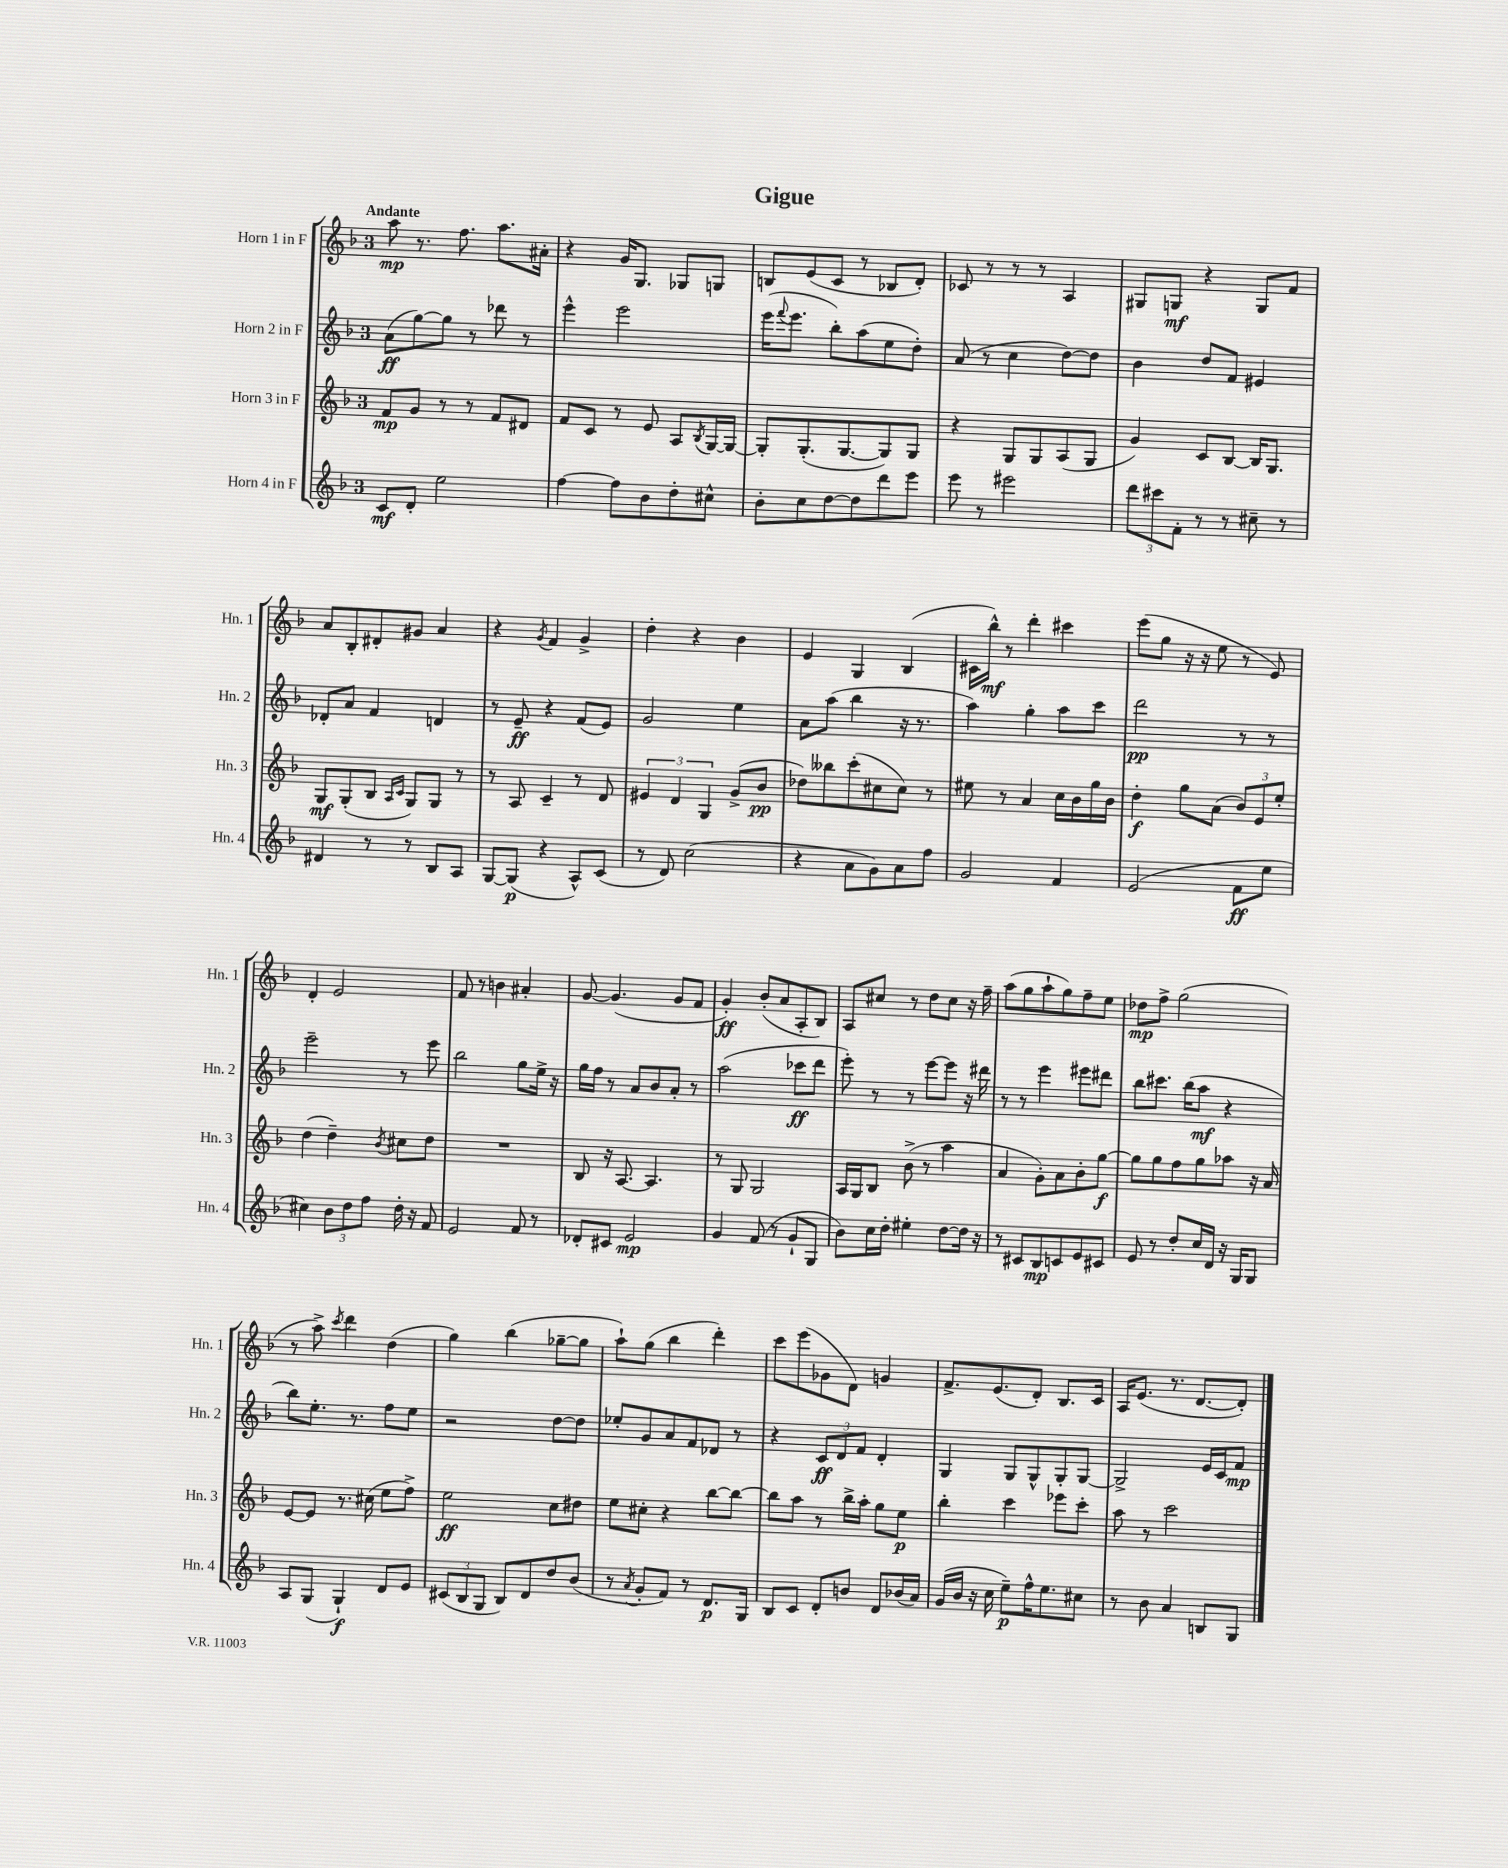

**kern	**dynam	**kern	**dynam	**kern	**dynam	**kern	**dynam
*part4	*part4	*part3	*part3	*part2	*part2	*part1	*part1
*staff4	*staff4	*staff3	*staff3	*staff2	*staff2	*staff1	*staff1
*I"Horn 4 in F	*	*I"Horn 3 in F	*	*I"Horn 2 in F	*	*I"Horn 1 in F	*
*I'Hn. 4	*	*I'Hn. 3	*	*I'Hn. 2	*	*I'Hn. 1	*
*clefG2	*	*clefG2	*	*clefG2	*	*clefG2	*
*k[b-]	*	*k[b-]	*	*k[b-]	*	*k[b-]	*
*M3/4	*	*M3/4	*	*M3/4	*	*M3/4	*
=1	=1	=1	=1	=1	=1	=1	=1
!	!	!	!	!	!	!LO:TX:a:B:t=Andante	!
8c/L	mf	8f/L	mp	(8a\L	ff	8aa\	mp
8d'/J	.	8g/J	.	[8gg\)	.	8.r	.
2ee\	.	8r	.	8gg\J]	.	.	.
.	.	.	.	.	.	8.ff\	.
.	.	8r	.	8r	.	.	.
.	.	8f/L	.	8ddd-X\	.	8.aa\L	.
.	.	8d#X/J	.	8r	.	.	.
.	.	.	.	.	.	16a#X'\Jk	.
=2	=2	=2	=2	=2	=2	=2	=2
[4ff\	.	8f/L	.	4eee^^\	.	4r	.
.	.	8c/J	.	.	.	.	.
8ff\L]	.	8r	.	2eee\	.	16g/KL	.
.	.	.	.	.	.	8.G/J	.
8b-\	.	8e/	.	.	.	.	.
8dd'\	.	8A/L	.	.	.	8G-X/L	.
.	.	8qB-/	.	.	.	.	.
8cc#X^^\J	.	[16G/L	.	.	.	8Gn/J	.
.	.	16G/JJ_	.	.	.	.	.
=3	=3	=3	=3	=3	=3	=3	=3
8b-'\L	.	8G'/L]	.	(16eee\KL	.	8Bn/L	.
.	.	.	.	8qqfff/	.	.	.
.	.	.	.	8.eee\J	.	.	.
8cc\	.	(8.G'/	.	.	.	(8e/	.
[8dd\	.	.	.	8bb-'\L)	.	8c/J	.
.	.	[8.G/	.	.	.	.	.
8dd\]	.	.	.	(8aa\	.	8r	.
8ddd\	.	8G/])	.	8ee\	.	8B-X/L	.
8eee\J	.	8G/J	.	8dd'\J)	.	8d'/J)	.
=4	=4	=4	=4	=4	=4	=4	=4
8eee\	.	4r	.	(8a/	.	8c-X/	.
8r	.	.	.	8r	.	8r	.
2eee#X\	.	8G/L	.	4cc\	.	8r	.
.	.	8G/	.	.	.	8r	.
.	.	(8A/	.	[8dd\L)	.	4A/	.
.	.	8G/J	.	8dd\J]	.	.	.
=5	=5	=5	=5	=5	=5	=5	=5
12ddd\L	.	4g/)	.	4b-\	.	8G#X/L	.
12ccc#X\	.	.	.	.	.	.	.
.	.	.	.	.	.	8Gn/J	mf
12f'\J	.	.	.	.	.	.	.
8r	.	8c/L	.	8dd/L	.	4r	.
8r	.	[8B-/J	.	8f/J	.	.	.
8cc#X~\	.	16B-/KL]	.	4e#X/	.	8G/L	.
.	.	8.G/J	.	.	.	.	.
8r	.	.	.	.	.	8f/J	.
!!LO:LB:g=z
=6	=6	=6	=6	=6	=6	=6	=6
4d#X/	.	8G/L	mf	8d-X'/L	.	8a/L	.
.	.	(8G'/	.	8a/J	.	8B-'/	.
8r	.	8B-/J	.	4f/	.	8d#X'/	.
.	.	16qqA/LL	.	.	.	.	.
.	.	16qqc/JJ	.	.	.	.	.
8r	.	8G/L)	.	.	.	8g#X/J	.
8B-/L	.	8G/J	.	4dn/	.	4a/	.
8A/J	.	8r	.	.	.	.	.
=7	=7	=7	=7	=7	=7	=7	=7
[8G/L	.	8r	.	8r	.	4r	.
(8G/J]	p	8A/	.	8e~/	ff	.	.
.	.	.	.	.	.	8qg/	.
4r	.	4c~/	.	4r	.	4f/	.
8A^^/L)	.	8r	.	(8f/L	.	4g^/	.
(8c/J	.	8d/	.	8e/J)	.	.	.
=8	=8	=8	=8	=8	=8	=8	=8
8r	.	6e#X/	.	2g/	.	4dd'\	.
8d/)	.	.	.	.	.	.	.
.	.	6d/	.	.	.	.	.
(2cc\	.	.	.	.	.	4r	.
.	.	6G/	.	.	.	.	.
.	.	(8g^/L	.	4ee\	.	4b-\	.
.	.	8b-/J	pp	.	.	.	.
=9	=9	=9	=9	=9	=9	=9	=9
4r	.	8dd-X\L)	.	8a\L	.	4e/	.
.	.	8bb--X\	.	(8aa\J	.	.	.
8a\L	.	(8ccc'\	.	4bb-\	.	4G/	.
8g\)	.	8cc#X\	.	.	.	.	.
8a\	.	8cc#\J)	.	16r	.	(4B-/	.
.	.	.	.	8.r	.	.	.
8ff\J	.	8r	.	.	.	.	.
=10	=10	=10	=10	=10	=10	=10	=10
2g/	.	8ee#X\	.	4aa\)	.	16c#X\LL	.
.	.	.	.	.	.	16bb-^^\JJ)	mf
.	.	8r	.	.	.	8r	.
.	.	4a/	.	4gg'\	.	4ddd'\	.
4f/	.	16cc\LL	.	8aa\L	.	4ccc#X\	.
.	.	16b-\	.	.	.	.	.
.	.	16gg\	.	8ccc\J	.	.	.
.	.	16b-\JJ	.	.	.	.	.
=11	=11	=11	=11	=11	=11	=11	=11
(2e/	.	4dd'\	f	2ddd\	pp	(8eee\L	.
.	.	.	.	.	.	8gg\J	.
.	.	8gg\L	.	.	.	16r	.
.	.	.	.	.	.	16r	.
.	.	(8a\J	.	.	.	8ee\	.
8f\L	ff	12b-/L)	.	8r	.	8r	.
.	.	12e/	.	.	.	.	.
8ee\J	.	.	.	8r	.	8e/)	.
.	.	12ee'/J	.	.	.	.	.
!!LO:LB:g=z
=12	=12	=12	=12	=12	=12	=12	=12
4cc#X\)	.	(4dd\	.	2eee~\	.	4d'/	.
12b-\L	.	4dd~\)	.	.	.	2e/	.
12dd\	.	.	.	.	.	.	.
12ff\J	.	.	.	.	.	.	.
.	.	8qb-/	.	.	.	.	.
16dd'\	.	8cc#X\L	.	8r	.	.	.
16r	.	.	.	.	.	.	.
8f/	.	8dd\J	.	8eee\	.	.	.
=13	=13	=13	=13	=13	=13	=13	=13
2e/	.	2.r	.	2bb-\	.	8f/	.
.	.	.	.	.	.	8r	.
.	.	.	.	.	.	4bn\	.
8f/	.	.	.	8gg\L	.	4a#X'/	.
8r	.	.	.	16ee^\Jk	.	.	.
.	.	.	.	16r	.	.	.
=14	=14	=14	=14	=14	=14	=14	=14
8d-X'/L	.	8B-/	.	16gg\LL	.	[8g/	.
.	.	.	.	16ff\JJ	.	.	.
8c#X/J	.	16r	.	8r	.	(4.g/]	.
.	.	[8.A/	.	.	.	.	.
2e/	mp	.	.	8a/L	.	.	.
.	.	4.A/]	.	8b-/	.	.	.
.	.	.	.	8a'/J	.	8g/L	.
.	.	.	.	8r	.	8f/J	.
=15	=15	=15	=15	=15	=15	=15	=15
4g/	.	8r	.	(2aa\	.	4g'/)	ff
.	.	8G/	.	.	.	.	.
(8f/	.	2G/	.	.	.	(8b-'/L	.
8r	.	.	.	.	.	8a/	.
8g`/L	.	.	.	8ccc-X\L	ff	8A'/	.
8G/J	.	.	.	8ddd\J	.	8B-/J)	.
=16	=16	=16	=16	=16	=16	=16	=16
8b-\L)	.	16A/LL	.	8eee'\)	.	8A/L	.
.	.	16G/J	.	.	.	.	.
16cc\L	.	8B-/J	.	8r	.	8cc#X/J	.
16dd'\JJ	.	.	.	.	.	.	.
4ee#X'\	.	(8b-^\	.	8r	.	8r	.
.	.	8r	.	[8eee\L	.	8dd\L	.
[8dd\L	.	4aa\	.	8eee\J]	.	8cc#\J	.
16dd\Jk]	.	.	.	16r	.	16r	.
16r	.	.	.	16ddd#X\	.	16ff~\	.
=17	=17	=17	=17	=17	=17	=17	=17
8r	.	4a/	.	8r	.	(8aa\L	.
8c#X/L	.	.	.	8r	.	8gg\	.
8B-/	mp	8g'\L)	.	4eee\	.	8aa`\	.
8cn/	.	8a\	.	.	.	8gg\)	.
8e/	.	8b-'\	.	8eee#X\L	.	8ff~\	.
8c#X/J	.	[8gg\J	f	8ddd#X\J	.	8ee\J	.
=18	=18	=18	=18	=18	=18	=18	=18
8e/	.	8gg\L]	.	8bb-\L	.	8dd-X\L	mp
8r	.	8gg\	.	8.ccc#X\J	.	8ff^\J	.
8dd'/L	.	8ff\	.	.	.	(2gg\	.
.	.	.	.	(16bb-\KL	.	.	.
16cc/L	.	8gg\	.	8aa\J	mf	.	.
16d/JJ	.	.	.	.	.	.	.
16r	.	8aa-X\J	.	4r	.	.	.
16G/KL	.	.	.	.	.	.	.
8G/J	.	16r	.	.	.	.	.
.	.	16a/	.	.	.	.	.
!!LO:LB:g=z
=19	=19	=19	=19	=19	=19	=19	=19
8A/L	.	[8e/L	.	8bb-\L)	.	8r	.
(8G/J	.	8e/J]	.	8.ee'\J	.	8aa^\)	.
.	.	.	.	.	.	8qccc/	.
4G`/)	f	8.r	.	.	.	4ddd\	.
.	.	.	.	8.r	.	.	.
.	.	(16cc#X\	.	.	.	.	.
8d/L	.	8ee\L	.	8ff\L	.	(4dd\	.
8e/J	.	8ff^\J)	.	8ee\J	.	.	.
=20	=20	=20	=20	=20	=20	=20	=20
(12c#X/L	.	2ee\	ff	2r	.	4gg\)	.
12B-/	.	.	.	.	.	.	.
12G/J	.	.	.	.	.	.	.
8B-/L)	.	.	.	.	.	(4bb-\	.
8d/	.	.	.	.	.	.	.
8dd/	.	8cc\L	.	[8dd\L	.	[8gg-X~\L	.
(8b-/J	.	8dd#X\J	.	8dd\J]	.	8gg-\J]	.
=21	=21	=21	=21	=21	=21	=21	=21
8r	.	8ee\L	.	8ee-X'/L	.	8aa`\L)	.
8qa/	.	.	.	.	.	.	.
8g'/L	.	8cc#X'\J	.	8g/	.	(8gg\J	.
8f/J)	.	4r	.	8a/	.	4bb-\	.
8r	.	.	.	8f/	.	.	.
8.d/L	p	[8bb-\L	.	8d-X/J	.	4ddd'\)	.
.	.	8bb-\J_	.	8r	.	.	.
16G/Jk	.	.	.	.	.	.	.
=22	=22	=22	=22	=22	=22	=22	=22
8B-/L	.	8bb-\L]	.	4r	.	8ccc\L	.
8c/J	.	8aa\J	.	.	.	(8eee\	.
8d'/L	.	8r	.	12c/L	ff	8g-X\	.
.	.	.	.	12d/	.	.	.
8bn/J	.	16bb-^\LL	.	.	.	8d\J)	.
.	.	.	.	12f/J	.	.	.
.	.	16aa'\JJ	.	.	.	.	.
8d/L	.	8gg\L	.	4d'/	.	4gn/	.
(16b-X/L	.	8ee\J	p	.	.	.	.
16a/JJ)	.	.	.	.	.	.	.
=23	=23	=23	=23	=23	=23	=23	=23
(16g/LL	.	4bb-'\	.	4G/	.	8.f^/L	.
16b-/JJ	.	.	.	.	.	.	.
16r	.	.	.	.	.	.	.
16cc\	.	.	.	.	.	(8.e/	.
8ee~\L)	p	4ccc\	.	8G/L	.	.	.
16ff^^\K	.	.	.	8G^^/	.	8d'/J)	.
8.ee\	.	.	.	.	.	.	.
.	.	8eee-X\L	.	8G'/	.	8.B-/L	.
8cc#X\J	.	8ccc'\J	.	[8G/J	.	.	.
.	.	.	.	.	.	16c/Jk	.
=24	=24	=24	=24	=24	=24	=24	=24
8r	.	8aa\	.	2G^/]	.	16A/KL	.
.	.	.	.	.	.	(8.e/J	.
8b-\	.	8r	.	.	.	.	.
4a/	.	2ccc\	.	.	.	8.r	.
.	.	.	.	.	.	[8.d/L	.
8Bn/L	.	.	.	16e/LL	.	.	.
.	.	.	.	16c/J	.	.	.
8G/J	.	.	.	8f/J	mp	8d'/J])	.
==	==	==	==	==	==	==	==
*-	*-	*-	*-	*-	*-	*-	*-
